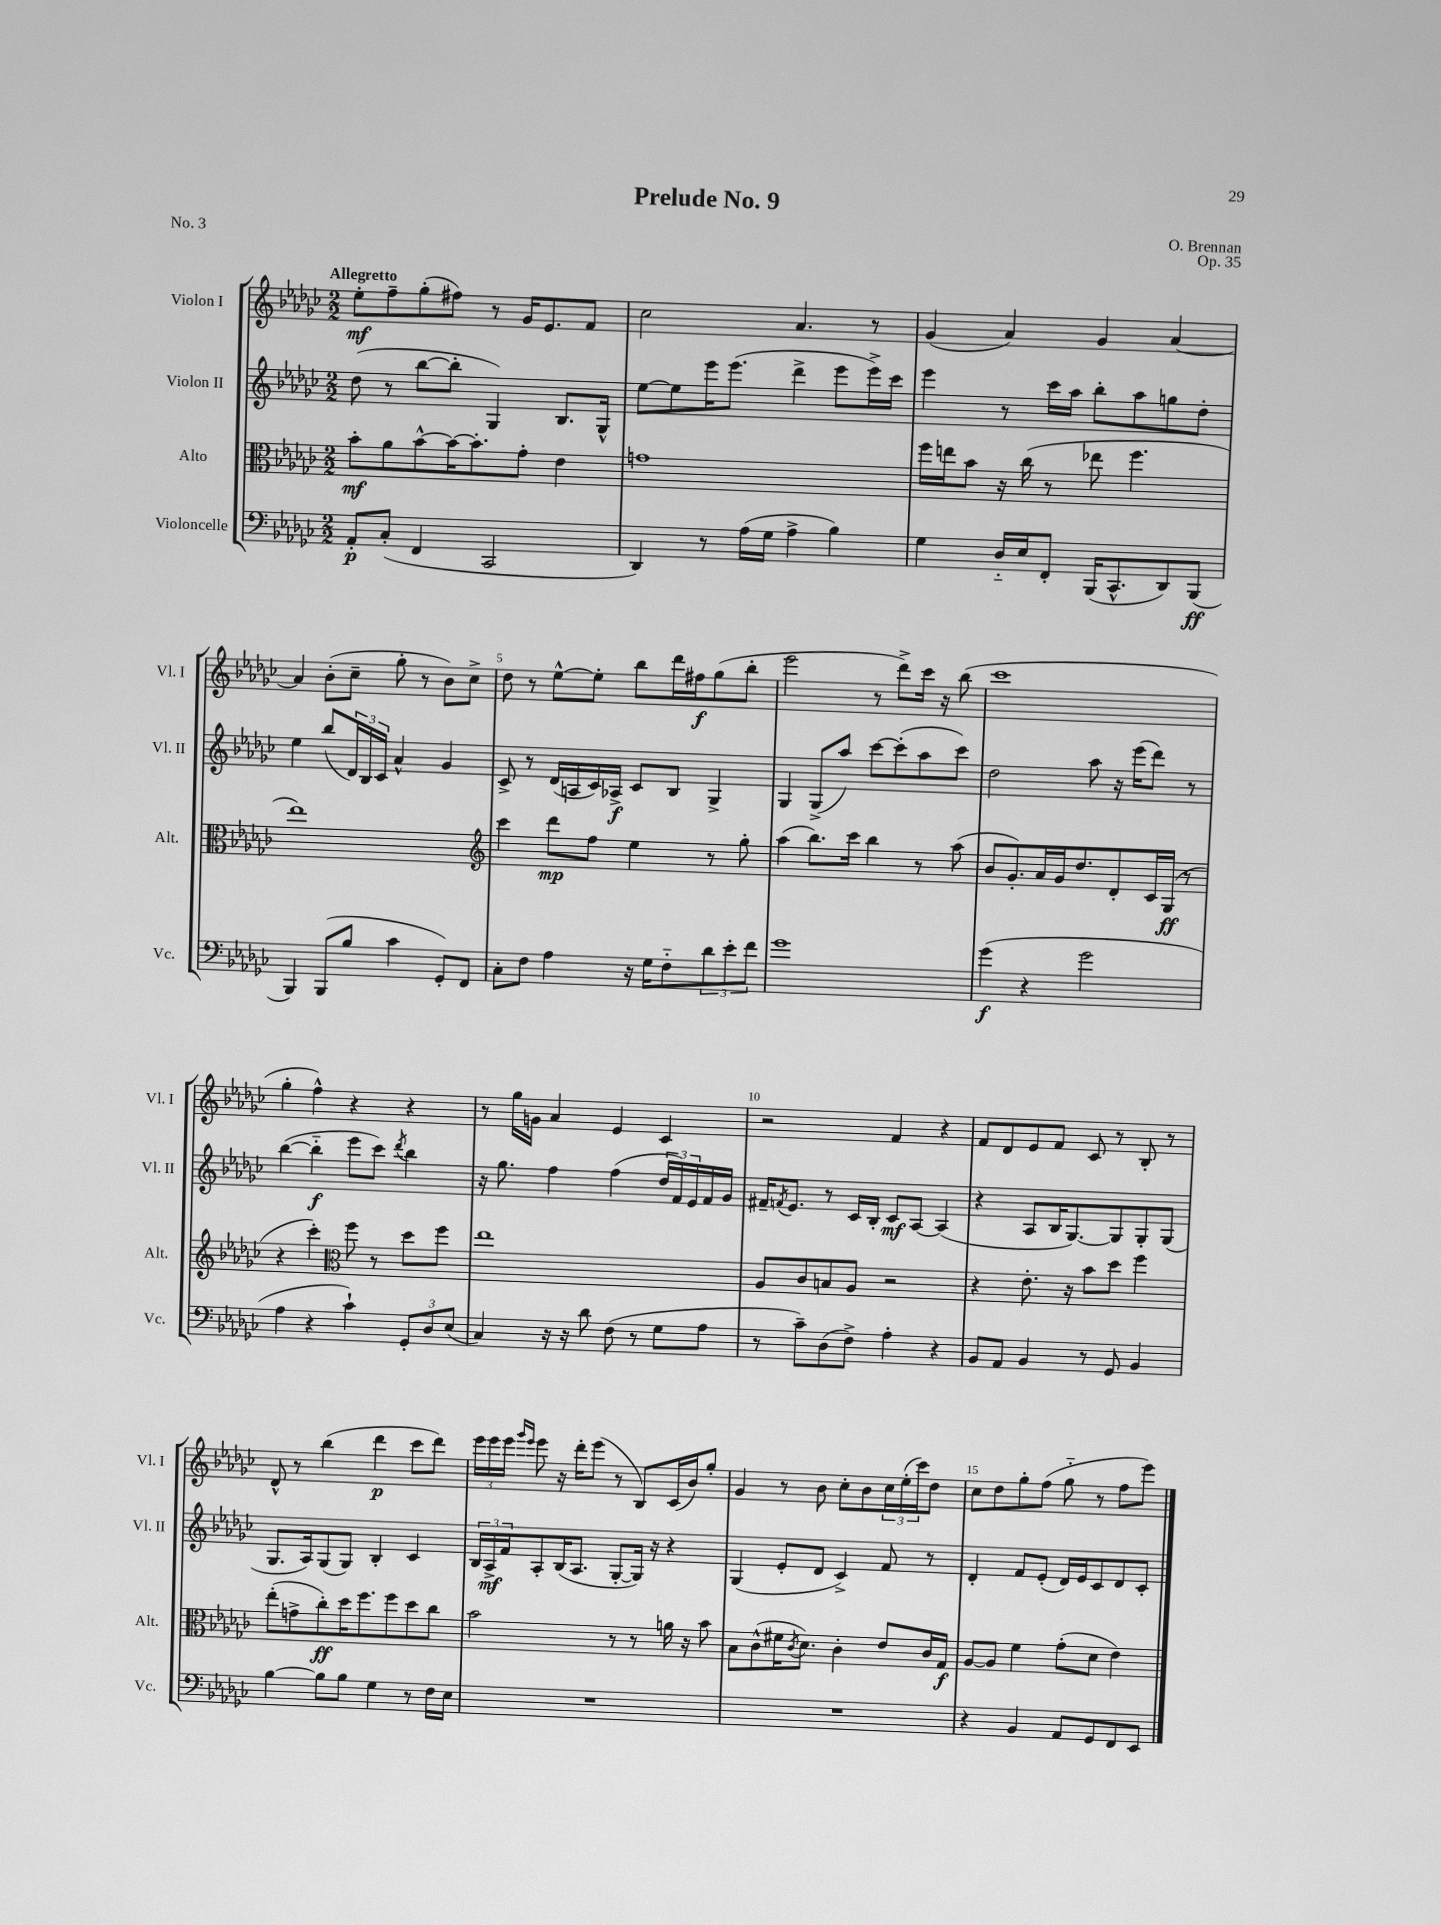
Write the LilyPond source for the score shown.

\header { title = "Prelude No. 9" composer = "O. Brennan" opus = "Op. 35" piece = "No. 3" }
<<
\new StaffGroup <<
\new Staff = "s0" \with { instrumentName = "Violon I" shortInstrumentName = "Vl. I" } {
    \clef treble \key ges \major \numericTimeSignature \time 2/2 \tempo "Allegretto"
    ees''8-.\mf f''8-- ges''8-.( fis''8) r8 ges'16 ees'8. f'8 |
    ces''2 aes'4. r8 |
    ges'4( aes'4) ges'4 aes'4~ |
    aes'4 bes'8-.( ces''8-- ges''8-. r8 bes'8) ces''8-> |
    des''8 r8 ees''8~-^ ees''8-. bes''8 des'''16 fis''16\f ges''8( bes''8-. |
    ees'''2 r8 des'''8->) ces'''16 r16 bes''8( |
    ces'''1 |
    ges''4-. f''4-^) r4 r4 |
    r8 ges''16 g'16 aes'4 ees'4 ces'4 |
    r2 f'4 r4 |
    f'8 des'8 ees'8 f'8 ces'8 r8 bes8-. r8 |
    des'8-^ r8 bes''4( des'''4\p ces'''8 des'''8) |
    \tuplet 3/2 { ees'''16 ees'''16 ees'''16 } \grace { ges'''16 ees'''16 } ees'''8 r16 des'''16-. ees'''8( r8 bes8) ces'16( bes'16) ges''8-. |
    ges'4 r8 bes'8 ces''8-. bes'8 \tuplet 3/2 { ces''16 ees''16-.( ces'''16) } des''8 |
    ces''8 des''8 ges''8-. f''8( ges''8-_ r8 f''8 ees'''8) \bar "|." |
}
\new Staff = "s1" \with { instrumentName = "Violon II" shortInstrumentName = "Vl. II" } {
    \clef treble \key ges \major \numericTimeSignature \time 2/2
    des''8( r8 bes''8~ bes''8-. ges4) bes8. ges16-^ |
    ees''8~ ees''8 ees'''16 ees'''8.( des'''4-> ees'''8 ees'''16->) ces'''16 |
    ees'''4 r8 ces'''16 aes''16 bes''8-. aes''8 g''8 des''8-. |
    ees''4 bes''8( \tuplet 3/2 { des'16) bes16 ces'16 } aes'4-^ ges'4 |
    ces'8-> r8 des'16( a16 ces'16) aes16->\f ces'8 bes8 ges4-> |
    ges4 ges8->( aes''8) ces'''8~ ces'''8-.( aes''8 ces'''8) |
    des''2 aes''8 r16 ees'''16( des'''8) r8 |
    bes''4~( bes''4-_\f ees'''8 ces'''8) \acciaccatura { des'''8 } bes''4 |
    r16 ges''8. f''4 f''4( \tuplet 3/2 { des''16 f'16) ees'16 } f'16 ges'16 |
    fis'16-- \acciaccatura { f'8 } ees'8. r8 ces'16 bes16-. ces'8\mf aes8~ aes4( |
    r4 aes8 bes16 ges8.~) ges8 ges8-. ges8( |
    ges8. aes16) ges8( ges8) bes4-. ces'4 |
    \tuplet 3/2 { bes16 aes16->\mf f'16 } aes8-. bes16( aes8. ges8~-. ges16) r16 r4 |
    ges4( ees'8-. des'8 ces'4->) f'8 r8 |
    des'4-. f'8 ees'8-.( des'16) ees'16 ces'8 des'8 ces'8-. \bar "|." |
}
\new Staff = "s2" \with { instrumentName = "Alto" shortInstrumentName = "Alt." } {
    \clef alto \key ges \major \numericTimeSignature \time 2/2
    bes'8-.\mf aes'8 bes'8~-^ bes'16~ bes'8.-. ges'8-. ees'4 |
    g'1 |
    f''16 e''16 bes'8 r16 ces''16( r8 ees''8 f''4. |
    ees''1) |
    \clef treble ces'''4 des'''8\mp f''8 ees''4 r8 ges''8-. |
    aes''4( bes''8.) ces'''16 bes''4 r8 aes''8( |
    bes'8 ges'8.-.) aes'16 ges'16 des''8. des'8-. ces'16 ges16\ff( r8 |
    r4 ces'''4-.) \clef alto f''8 r8 des''8 f''8 |
    ees''1 |
    aes8 ces'8 b8 aes8 r2 |
    r4 ees'8.-. r16 bes'8 des''8 f''4 |
    ees''8-.( g'8-> ces''8-.\ff) des''16 f''8. f''8 des''8 ces''8 |
    bes'2 r8 r8 a'16 r16 bes'8 |
    bes8 ces'8-^( fis'16 \acciaccatura { ces'8 } des'8.) ces'4-. ees'8 ces'16 ges16\f |
    aes8~ aes8 f'4 ges'8-.( des'8 ees'4) \bar "|." |
}
\new Staff = "s3" \with { instrumentName = "Violoncelle" shortInstrumentName = "Vc." } {
    \clef bass \key ges \major \numericTimeSignature \time 2/2
    aes,8-.\p ces8-.( f,4 ces,2 |
    des,4) r8 aes16( ges16 aes4-> bes4) |
    ges4 des16-_ ees16 f,8-. bes,,16( ces,8.-^ des,8) bes,,8\ff( |
    bes,,4) bes,,8( bes8 ces'4 ges,8-.) f,8 |
    ces8-. f8 aes4 r16 ges16 f8-_ \tuplet 3/2 { des'8 ees'8-. f'8 } |
    ges'1 |
    ges'4\f( r4 ges'2 |
    aes4 r4 ces'4-!) \tuplet 3/2 { ges,8-. des8 ees8( } |
    ces4) r16 r16 des'8 f8( r8 ges8 aes8 |
    r8 ces'8--) des8( f8->) aes4-. r4 |
    bes,8 aes,8 bes,4 r8 ges,8 bes,4 |
    bes4~ bes8 bes8 ges4 r8 f16 ees16 |
    R1 |
    R1 |
    r4 bes,4 aes,8 ges,8 f,8 ees,8 \bar "|." |
}
>>
>>
\layout { \context { \Score \override BarNumber.break-visibility = ##(#f #t #t) barNumberVisibility = #(every-nth-bar-number-visible 5) } }
